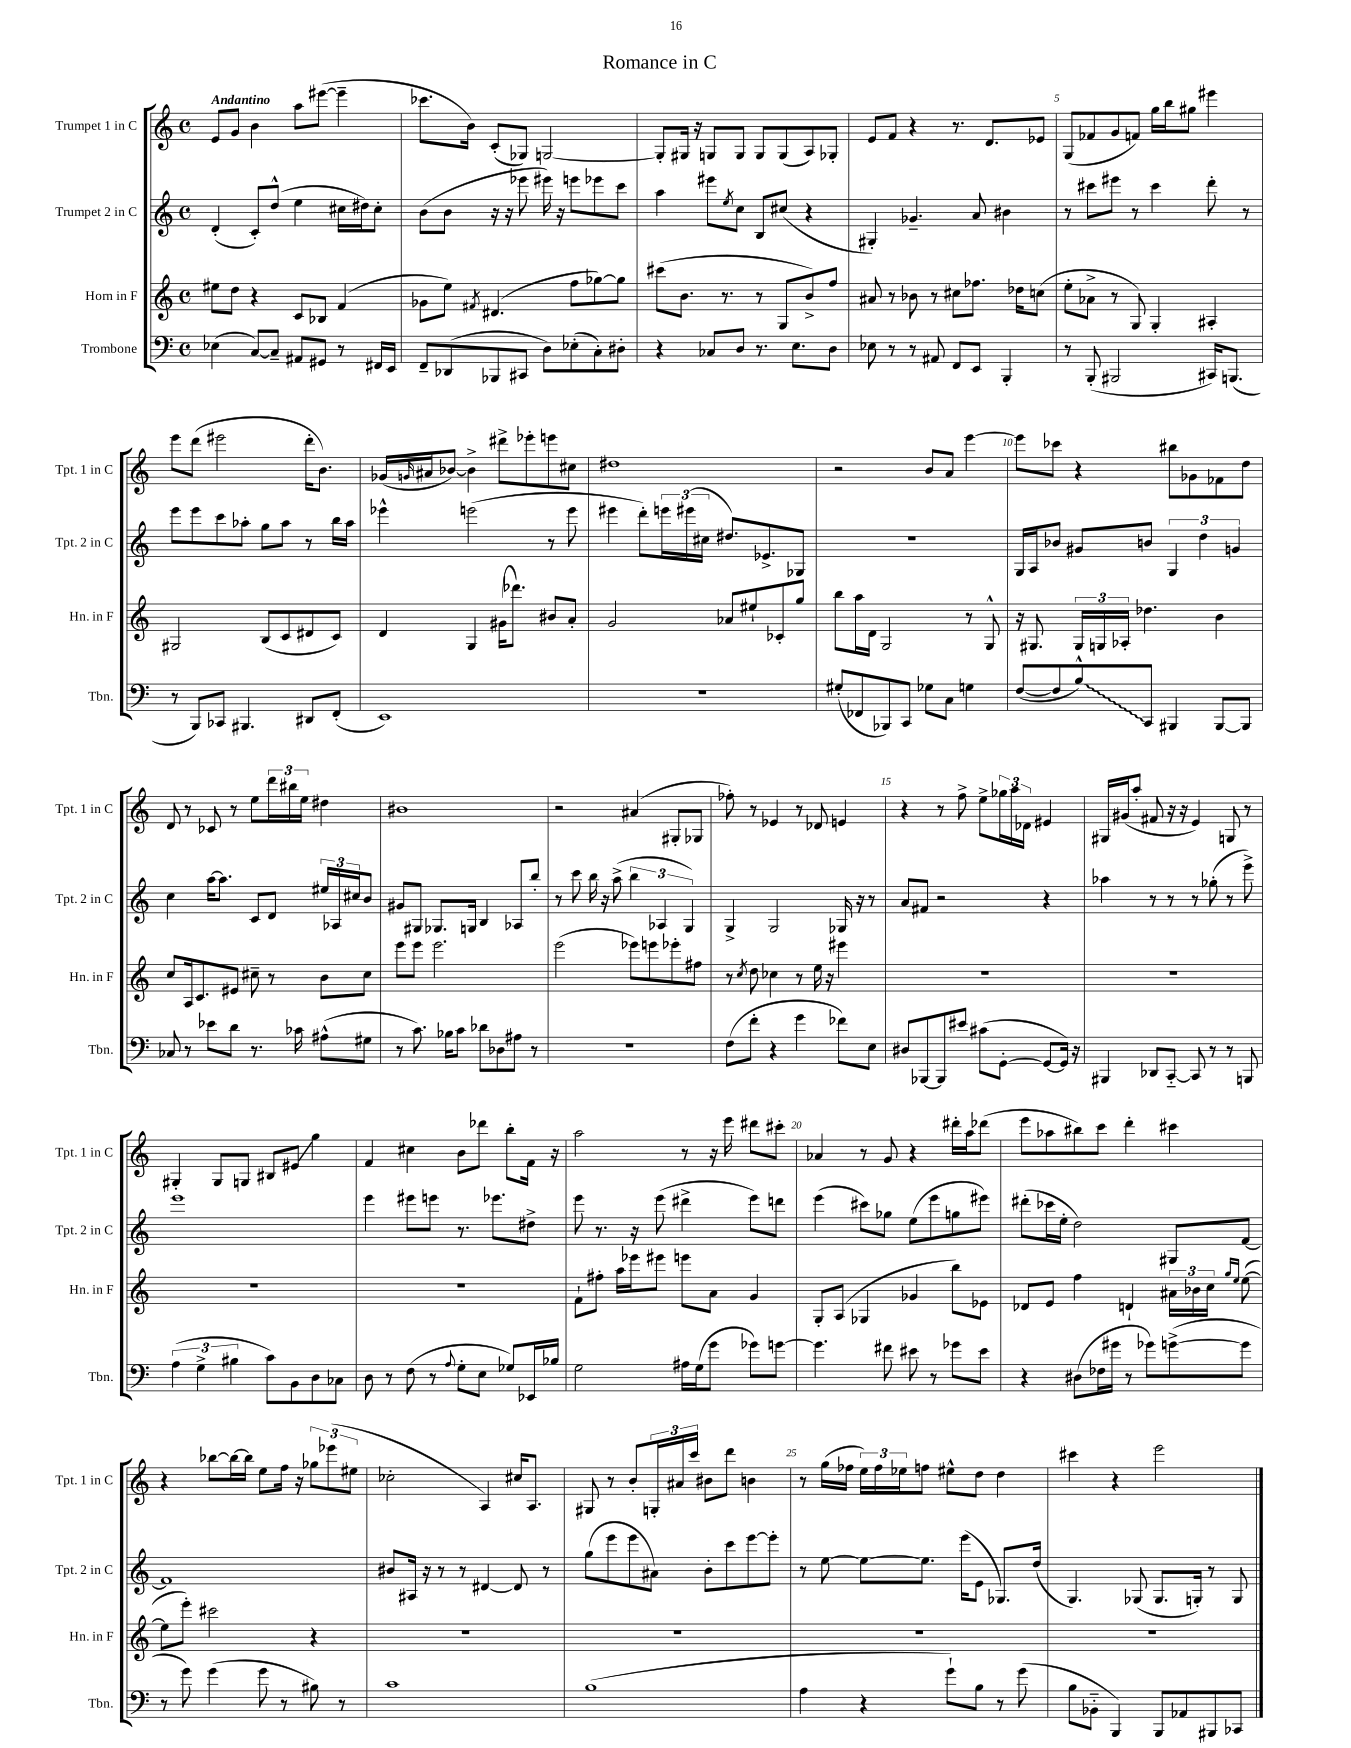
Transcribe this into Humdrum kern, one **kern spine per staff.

**kern	**kern	**kern	**kern
*staff4	*staff3	*staff2	*staff1
*clefF4	*clefG2	*clefG2	*clefG2
*k[]	*k[]	*k[]	*k[]
*M4/4	*M4/4	*M4/4	*M4/4
*met(c)	*met(c)	*met(c)	*met(c)
(4E-\	8ee#\L	(4d'/	8e/L
.	8dd\J	.	8g/J
[8C/L)	4r	8c'/L)	4b\
8C~/]J	.	(8dd^^/J	.
8AA#/L	8c/L	4ee\	8aa\L
8GG#/J	8B-/J	.	([8eee#\J
8r	(4f/	16cc#\LL	4eee#~\]
.	.	16dd#\J)	.
16FF#/LL	.	8cc#'\J	.
16EE/JJ	.	.	.
=	=	=	=
8FF~/L	8g-\L	(8b\L	8.ccc-\L
(8DD-/	8ee\J)	8b\J	.
.	.	.	16b\Jk)
.	8qf#/	.	.
8BBB-/	(4.d#/	16r	(8c'/L
.	.	16r	.
8CC#/J	.	8eee-\	8G-/J)
8D\L)	.	16eee#\)	[2G/
.	.	16r	.
(8E-'\	8ff\L	8eee\L	.
8C'\)	[8gg-\)	8eee-\	.
8D#'\J	8gg-\]J	8ccc\J	.
=	=	=	=
4r	(8ccc#\L	4aa\	8G'/]L
.	8.b\J	.	16G#/Jk
.	.	.	16r
8C-/L	.	8eee#\L	8G/L
.	8.r	.	.
.	.	8qee/	.
8D/J	.	8cc\J	8G/J
8.r	8r	8B/L	8G/L
.	8G/L	(8cc#/J	(8G/
8.E\L	.	.	.
.	8b^/)	4r	8A/)
8D\J	8ff/J	.	8G-'/J
=	=	=	=
8E-\	8a#/	4G#'/)	8e/L
8r	8r	.	8f/J
8r	8b-\	4.g-~/	4r
8AA#/	8r	.	.
8FF/L	8cc#\L	.	8.r
8EE/J	8.ff-\J	8a/	.
.	.	.	8.d/L
4BBB'/	.	4b#\	.
.	16dd-\LK	.	.
.	(8cc\J	.	8e-/J
=	=	=	=
8r	8ee'\L	8r	(8G/L
(8BBB'/	8a-^\J	8ccc#\L	8f-/
2BBB#/	8r	8eee#\J	8g/
.	8G/)	8r	8f/J)
.	4G'/	4ccc#\	16gg\LL
.	.	.	16bb\J
.	.	.	8gg#\J
16CC#/LK)	4A#'/	8ddd'\	4eee#\
(8.BBB/J	.	.	.
.	.	8r	.
=	=	=	=
8r	2G#/	8eee\L	8eee\L
8BBB/L)	.	8eee\	(8ddd\J
8CC-/J	.	8ccc\	2eee#\
4.BBB#/	.	8aa-'\J	.
.	(8B/L	8gg\L	.
.	8c/	8aa-\J	.
8DD#/L	8d#/	8r	16ddd'\LK
.	.	.	8.b\J)
(8FF'/J	8c/J)	16bb\LL	.
.	.	16aa-\JJ	.
=	=	=	=
1EE)	4d/	4eee-^^\	(16g-/LL
.	.	.	16qqg/
.	.	.	16a#/J
.	.	.	[8b-/J)
.	4G/	(2eee\	4b-^\]
.	(16g#\LK	.	8ddd#^\L
.	8.ddd-\J)	.	.
.	.	.	8eee-'\
.	8b#/L	8r	8eee\
.	8a'/J	8eee\	8cc#\J
=	=	=	=
1r	2g/	4eee#\	1dd#
.	.	8ddd'\L)	.
.	.	24eee\L	.
.	.	(24eee#\	.
.	.	24cc#\JJ	.
.	8a-/L	8.dd#/L)	.
.	8ee#`/	.	.
.	.	8.e-^/	.
.	8c-'/	.	.
.	8gg/J	8G-/J	.
=	=	=	=
(8G#'/L	8bb\L	1r	2r
8FF-/	16aa\L	.	.
.	16d\JJ	.	.
8BBB-/)	2G/	.	.
8CC/J	.	.	.
8G-\L	.	.	8b/L
8C\J	.	.	8a/J
4G\	8r	.	[4eee\
.	8G^^/	.	.
=	=	=	=
([8F/L	16r	16G/LL	8eee\]L
.	8.G#/	16A/J	.
8F/]	.	8b-/J	8ccc-\J
8B^^/)	24G#/LL	8g#/L	4r
.	24G/	.	.
.	24A-'/JJ	.	.
8CC/J	4.dd-\	8b/J	.
4BBB#/	.	6G/	8bb#\L
.	.	.	8g-\
.	.	6dd\	.
[8BBB#/L	4b\	.	8f-\
.	.	6g/	.
8BBB#/]J	.	.	8dd\J
=	=	=	=
8C-/	8cc/L	4cc\	8d/
8r	16A/k	.	8r
.	8.c/	.	.
8e-\L	.	[16aa\LK	8c-/
.	.	8.aa\]J	.
8d\J	8e#/J	.	8r
8.r	8cc#~\	8c/L	8ee\L
.	8r	8d/J	24ddd\L
.	.	.	24bb#\
16c-\	.	.	.
.	.	.	24ee\JJ
(8A#^^\L	8b\L	24ee#/LL	4dd#\
.	.	24A-/	.
.	.	24cc#/J	.
8G#\J	8cc#\J	8b/J	.
=	=	=	=
8r	8eee\L	8g#/L	1b#
8.c\)	8eee\J	8G#/J	.
.	2.eee\	8.G-/L	.
16B-\LK	.	.	.
8c\J	.	.	.
.	.	16G/Jk	.
8d-\L	.	4B/	.
8D-\	.	.	.
8A#\J	.	8A-/L	.
8r	.	8bb'/J	.
=	=	=	=
1r	(2eee\	8r	2r
.	.	8ccc\	.
.	.	16bb\	.
.	.	16r	.
.	.	(8aa^\	.
.	8eee-\L)	6bb\	(4a#/
.	8eee\	.	.
.	.	6A-/	.
.	8eee-'\	.	8G#'/L
.	.	6G/)	.
.	8ff#\J	.	8G-/J
=	=	=	=
(8F\L	8r	4G^/	8ff-'\)
.	8qcc/	.	.
8f'\J	8dd\	.	8r
4r	4cc-\	2G/	4e-/
4g\	8r	.	8r
.	16ee\	.	8d-/
.	16r	.	.
8f-\L)	4eee#\	16G-/	4e/
.	.	16r	.
8E\J	.	8r	.
=	=	=	=
8D#/L	1r	8a/L	4r
[8BBB-/	.	8f#/J	.
8BBB-/]	.	2r	8r
8e#/J	.	.	8ff^\
(8c#\L	.	.	8ee^\L
[8GG'\J	.	.	24gg-\L
.	.	.	24aa\
.	.	.	24d-\JJ
8GG/_L	.	4r	4e#/
16GG/]Jk)	.	.	.
16r	.	.	.
=	=	=	=
4BBB#/	1r	4aa-\	16G#/LL
.	.	.	(16g#/J
.	.	.	8aa'/J
8DD-/L	.	8r	8f#/
[8CC'~/J	.	8r	16r
.	.	.	16r
8CC/]	.	8r	4e/)
8r	.	(8gg-'\	.
8r	.	8r	8G/
8BBB/	.	8eee^\)	8r
=	=	=	=
(6A\	1r	1eee	4G#'/
6G^\	.	.	.
.	.	.	8G#/L
6B#\	.	.	.
.	.	.	8G/J
8c\L)	.	.	8B#/L
8BB\	.	.	8e#/J
8D\	.	.	4gg\
8C-\J	.	.	.
=	=	=	=
8D\	1r	4eee\	4f/
8r	.	.	.
(8F\	.	8eee#\L	4cc#\
8r	.	8eee\J	.
8qqA/	.	.	.
8G'\L	.	8.r	8b\L
8E\J	.	.	8ddd-\J
.	.	8.eee-\L	.
8G-/L)	.	.	8bb'\L
16EE-/L	.	8dd#^\J	16f\Jk
16B-/JJ	.	.	16r
=	=	=	=
2G\	8f`\L	8eee\	2aa\
.	8ff#'\J	8.r	.
.	16aa\LL	.	.
.	16eee-\J	16r	.
.	8eee#\J	(8eee\	.
16A#\LL	8eee\L	4ddd#^\	8r
(16G\J	.	.	.
8g\J	8a\J	.	16r
.	.	.	16eee\
8g-\L)	4g/	8eee\L)	8ddd#\L
[8g\J	.	8ddd\J	8ccc#'\J
=	=	=	=
4.g\]	8G'/L	(4eee\	4a-/
.	(8A/J	.	.
.	4G-/	8ccc#\L)	8r
8f#\	.	8gg-\J	8g/
8e#\	4g-/	(8ee\L	4r
8r	.	8eee\	.
8g-\L	8bb\L)	8gg\	16ddd#'\LL
.	.	.	16aa\J
8e#\J	8e-\J	8eee#\J)	(8ddd-\J
=	=	=	=
4r	8d-/L	(8ddd#'\L	8eee\L
.	8e/J	16ccc-\L	8aa-\
.	.	16ee'\JJ	.
(8D#\L	4ff\	2dd\)	8bb#\)
16F-\L	.	.	8ccc\J
16g#\JJ	.	.	.
8r	4d`/	.	4ddd'\
8g-\L)	.	.	.
([8g^\	24a#\LL	8G#/L	4ccc#\
.	24b-\	.	.
.	24cc\JJ	.	.
.	16qqgg/LL	.	.
.	16qqee/JJ	.	.
8g\]J	([8ee\	[8f/J	.
=	=	=	=
8r	8ee\]L	1f]	4r
8g\)	8eee'\J)	.	.
(4g\	2ccc#\	.	[8bb-\L
.	.	.	16bb-\_L
.	.	.	16bb-\]JJ
8g\	.	.	8ee\L
8r	.	.	16ff\Jk
.	.	.	16r
8B#\)	4r	.	12gg-\L
.	.	.	(12eee-\
8r	.	.	.
.	.	.	12ee#\J
=	=	=	=
1c	1r	8b#/L	2cc-'\
.	.	16A#/Jk	.
.	.	16r	.
.	.	8r	.
.	.	8r	.
.	.	[4d#/	4A/)
.	.	8d#/]	16cc#/LK
.	.	.	8.A/J
.	.	8r	.
=	=	=	=
(1B	1r	(8gg\L	8G#/
.	.	8eee\	8r
.	.	8eee\	8b'/L
.	.	8a#\J)	24G'/L
.	.	.	24a#/
.	.	.	24ccc/JJ
.	.	8b'\L	8b#\L
.	.	8ccc\	8ddd\J
.	.	[8eee\	4b\
.	.	8eee'\]J	.
=	=	=	=
4A\	1r	8r	8r
.	.	[8ee\	(16gg\LL
.	.	.	16ff-\JJ
4r	.	8ee\_L	24ee\LL)
.	.	.	24ff-\
.	.	.	24ee-\J
.	.	8.ee\]J	8ff\J
8g`\L)	.	.	8ee#^^\L
.	.	(16eee\LK	.
8B\J	.	8e\J	8dd\J
8r	.	8.G-/L)	4dd\
(8g\	.	.	.
.	.	(16dd/Jk	.
=	=	=	=
8B\L	1r	4.G/)	4ccc#\
8BB-'~\J	.	.	.
4BBB/)	.	.	4r
.	.	(8G-/	.
8BBB/L	.	8.G-/L	2eee\
8AA-/	.	.	.
.	.	16G'/Jk)	.
8BBB#/	.	8r	.
8CC-/J	.	8G/	.
==	==	==	==
*-	*-	*-	*-
